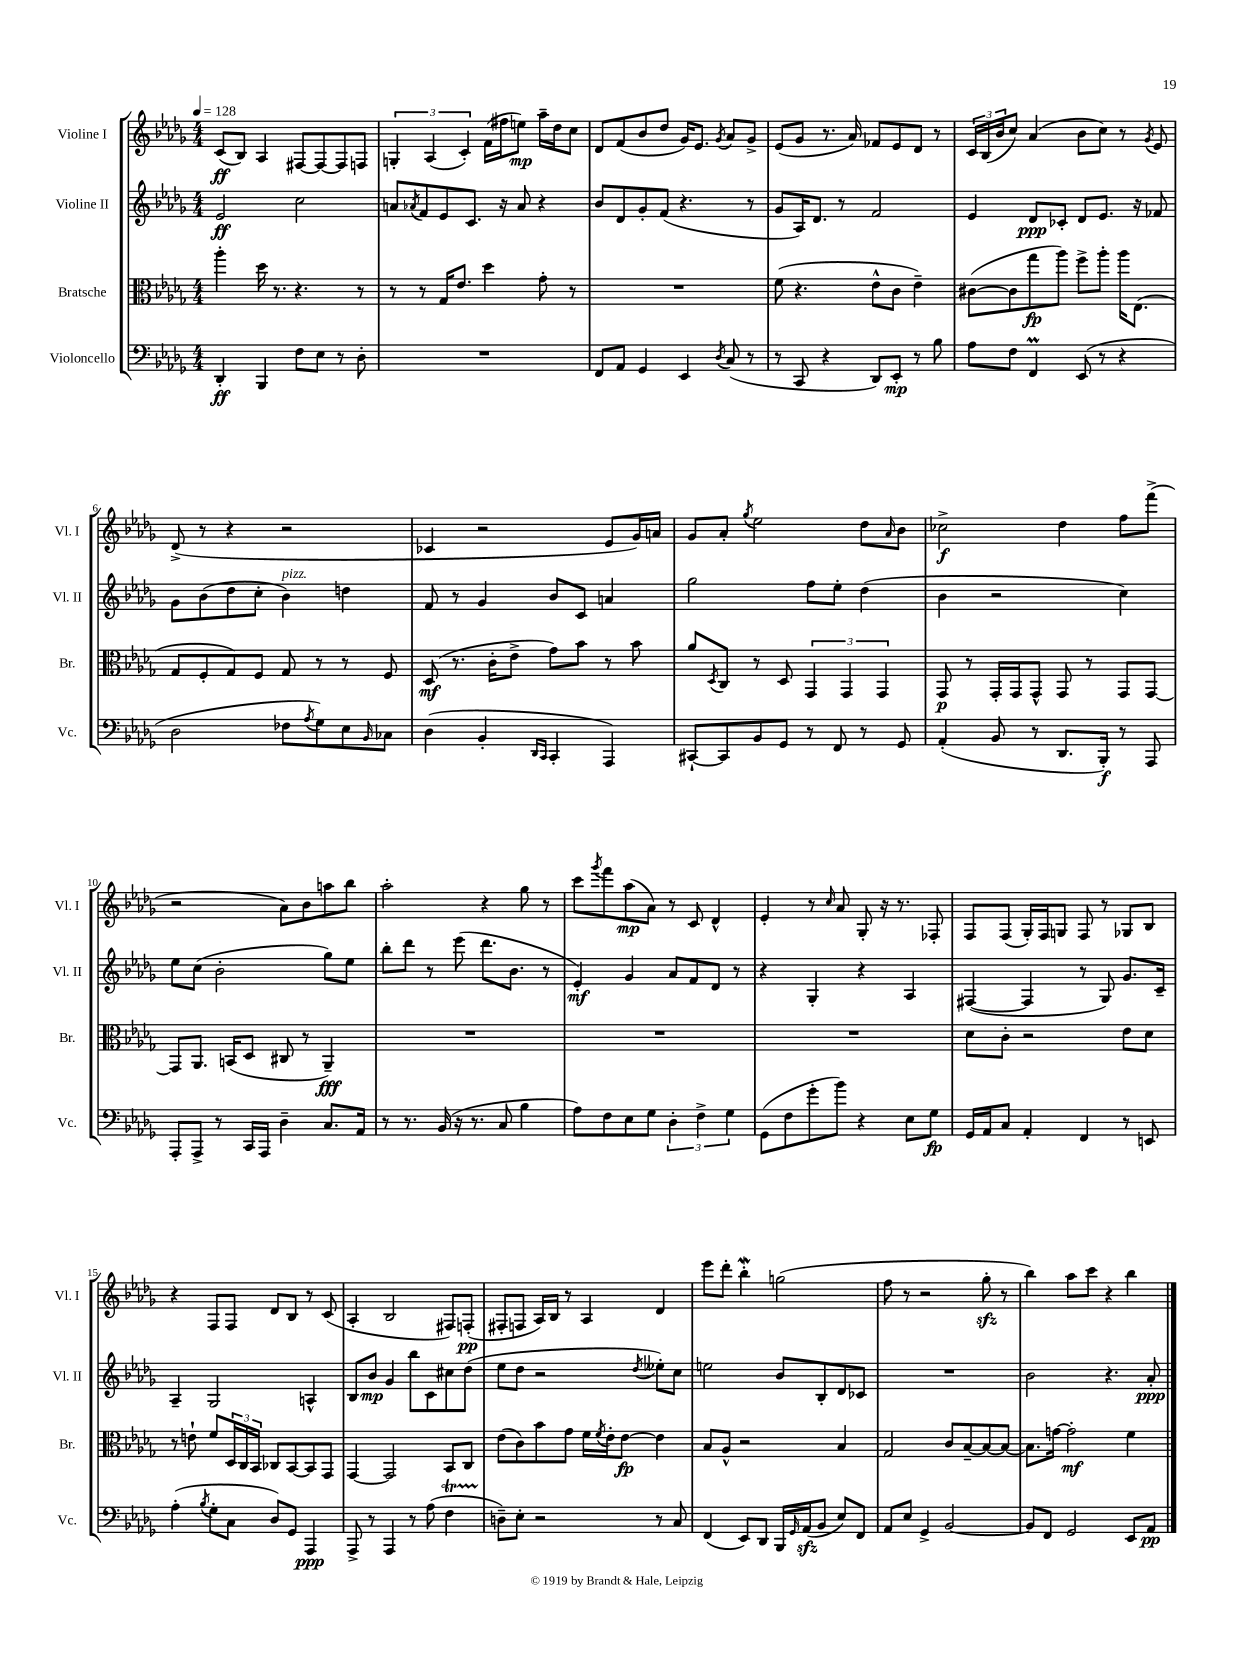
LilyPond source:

<<
\new StaffGroup <<
\new Staff = "s0" \with { instrumentName = "Violine I" shortInstrumentName = "Vl. I" } {
    \clef treble \key des \major \numericTimeSignature \time 4/4 \tempo 4 = 128
    c'8\ff( bes8) aes4 fis8~ fis8~ fis8 f8 |
    \tuplet 3/2 { g4-. aes4( c'4-.) } f'16( fis''16 e''8\mp) aes''16-- des''16 c''8 |
    des'8 f'8( bes'8 des''8 ges'16) ees'8. \acciaccatura { ges'8 } aes'8 ges'8-> |
    ees'8( ges'8 r8. aes'16) fes'8 ees'8 des'8 r8 |
    \tuplet 3/2 { c'16 bes16( bes'16 } c''8) aes'4( bes'8 c''8) r8 \acciaccatura { ges'8 } ees'8 |
    des'8->( r8 r4 r2 |
    ces'4 r2 ees'8 ges'16) a'16 |
    ges'8 aes'8-. \acciaccatura { ges''8 } ees''2 des''8 \grace { aes'16 } bes'8 |
    ces''2->\f des''4 f''8 f'''8->( |
    r2 aes'8) bes'8 a''8 bes''8 |
    aes''2-. r4 ges''8 r8 |
    c'''8 \acciaccatura { ges'''8 } f'''8 aes''8\mp( aes'8) r8 c'8 des'4-^ |
    ees'4-. r8 \grace { c''16 } aes'8 ges8-. r16 r8. fes8-. |
    f8 f8( ges16-.) f16 g8 f8 r8 ges8 bes8 |
    r4 f8 f8 des'8 bes8 r8 c'8( |
    aes4-. bes2 fis8) f8-.\pp( |
    fis8-. f8 aes16) bes16 r8 aes4 des'4 |
    ees'''8 des'''8-. bes''4-.\mordent g''2( |
    f''8 r8 r2 ges''8-.\sfz r8 |
    bes''4) aes''8 c'''8 r4 bes''4 \bar "|." |
}
\new Staff = "s1" \with { instrumentName = "Violine II" shortInstrumentName = "Vl. II" } {
    \clef treble \key des \major \numericTimeSignature \time 4/4
    ees'2\ff c''2 |
    a'8 \acciaccatura { aes'8 } f'8 ees'8 c'8. r16 aes'8 r4 |
    bes'8 des'8 ges'8-. f'8( r4. r8 |
    ges'8 aes16) des'8. r8 f'2 |
    ees'4 des'8\ppp ces'8-. des'8 ees'8. r16 fes'8 |
    ges'8 bes'8( des''8 c''8-. bes'4^\markup { \italic "pizz." }) d''4 |
    f'8 r8 ges'4 bes'8 c'8 a'4 |
    ges''2 f''8 ees''8-. des''4( |
    bes'4 r2 c''4) |
    ees''8 c''8( bes'2-. ges''8) ees''8 |
    bes''8-. des'''8 r8 ees'''8( des'''8. bes'8. r8 |
    ees'4-.\mf) ges'4 aes'8 f'8 des'8 r8 |
    r4 ges4-. r4 aes4 |
    fis4~( fis4 r8 ges8) ges'8. c'16-- |
    aes4-- ges2 a4-^ |
    bes8 bes'8\mp ges'4 bes''8 c'8 cis''8 des''8( |
    ees''8 des''8 r2 \acciaccatura { des''8 } eeses''8-.) c''8 |
    e''2 bes'8 bes8-. des'8 ces'8 |
    R1 |
    bes'2 r4. aes'8-.\ppp \bar "|." |
}
\new Staff = "s2" \with { instrumentName = "Bratsche" shortInstrumentName = "Br." } {
    \clef alto \key des \major \numericTimeSignature \time 4/4
    aes''4-. des''16 r8. r4. r8 |
    r8 r8 ges16 ees'8. des''4 ges'8-. r8 |
    R1 |
    f'8( r4. ees'8-^ c'8 ees'4--) |
    cis'8~( cis'8 ges''8\fp aes''8) f''8-> aes''8-. aes''16 ees8.( |
    ges8 f8-. ges8) f8 ges8 r8 r8 f8 |
    des8\mf( r8. c'16-. ees'8-> ges'8) bes'8 r8 bes'8 |
    aes'8 \acciaccatura { des8 } c8 r8 des8 \tuplet 3/2 { ges,4 ges,4 ges,4 } |
    ges,8\p r8 ges,16-. ges,16 ges,8-^ ges,8 r8 ges,8 ges,8~ |
    ges,8 aes,8. b,16( des8 cis8 r8 aes,4--\fff) |
    R1 |
    R1 |
    R1 |
    des'8 c'8-. r2 ees'8 des'8 |
    r8 e'8-! f'8 \tuplet 3/2 { des16 c16 bes,16 } ces8 bes,8~ bes,8 ges,8 |
    ges,4~ ges,2 bes,8 c8 |
    ees'8( c'8) bes'8 ges'8 f'16 \acciaccatura { f'8 } ees'16-. ees'8~\fp ees'4 |
    bes8 aes8-^ r2 bes4 |
    ges2 c'8 bes8~-- bes8~ bes8~ |
    bes8. g'16~ g'2-.\mf f'4 \bar "|." |
}
\new Staff = "s3" \with { instrumentName = "Violoncello" shortInstrumentName = "Vc." } {
    \clef bass \key des \major \numericTimeSignature \time 4/4
    des,4-.\ff bes,,4 f8 ees8 r8 des8-. |
    R1 |
    f,8 aes,8 ges,4 ees,4 \acciaccatura { des8 } c8( r8 |
    r8 c,8 r4 des,8) ees,8-.\mp r8 bes8 |
    aes8 f8 f,4\prall ees,8( r8 r4 |
    des2 fes8 \acciaccatura { aes8 } ges8) ees8 \grace { bes,16 } ces8 |
    des4( bes,4-. \grace { des,16 c,16 } c,4-. aes,,4) |
    cis,8~-! cis,8 bes,8 ges,8 r8 f,8 r8 ges,8 |
    aes,4-.( bes,8 r8 des,8. bes,,16-.\f) r8 aes,,8 |
    aes,,8-. aes,,8-> r8 c,16 aes,,16 des4-- c8. aes,16 |
    r8 r8. bes,16( r16 r8. c8 bes4 |
    aes8) f8 ees8 ges8 \tuplet 3/2 { des4-. f4-> ges4 } |
    ges,8( f8 ges'8-. bes'8) r4 ees8 ges8\fp |
    ges,16 aes,16 c8 aes,4-. f,4 r8 e,8 |
    aes4-.( \acciaccatura { bes8 } ges8-. c8 des8) ges,8 aes,,4\ppp |
    aes,,8-> r8 aes,,4 r8 aes8( f4\startTrillSpan |
    d8--\stopTrillSpan) ees8-. r2 r8 c8 |
    f,4( ees,8) des,8 bes,,16 \grace { ges,16 } aes,16\sfz( bes,8 ees8) f,8 |
    aes,8 ees8 ges,4-> bes,2~ |
    bes,8 f,8 ges,2 ees,8 aes,8\pp \bar "|." |
}
>>
>>
